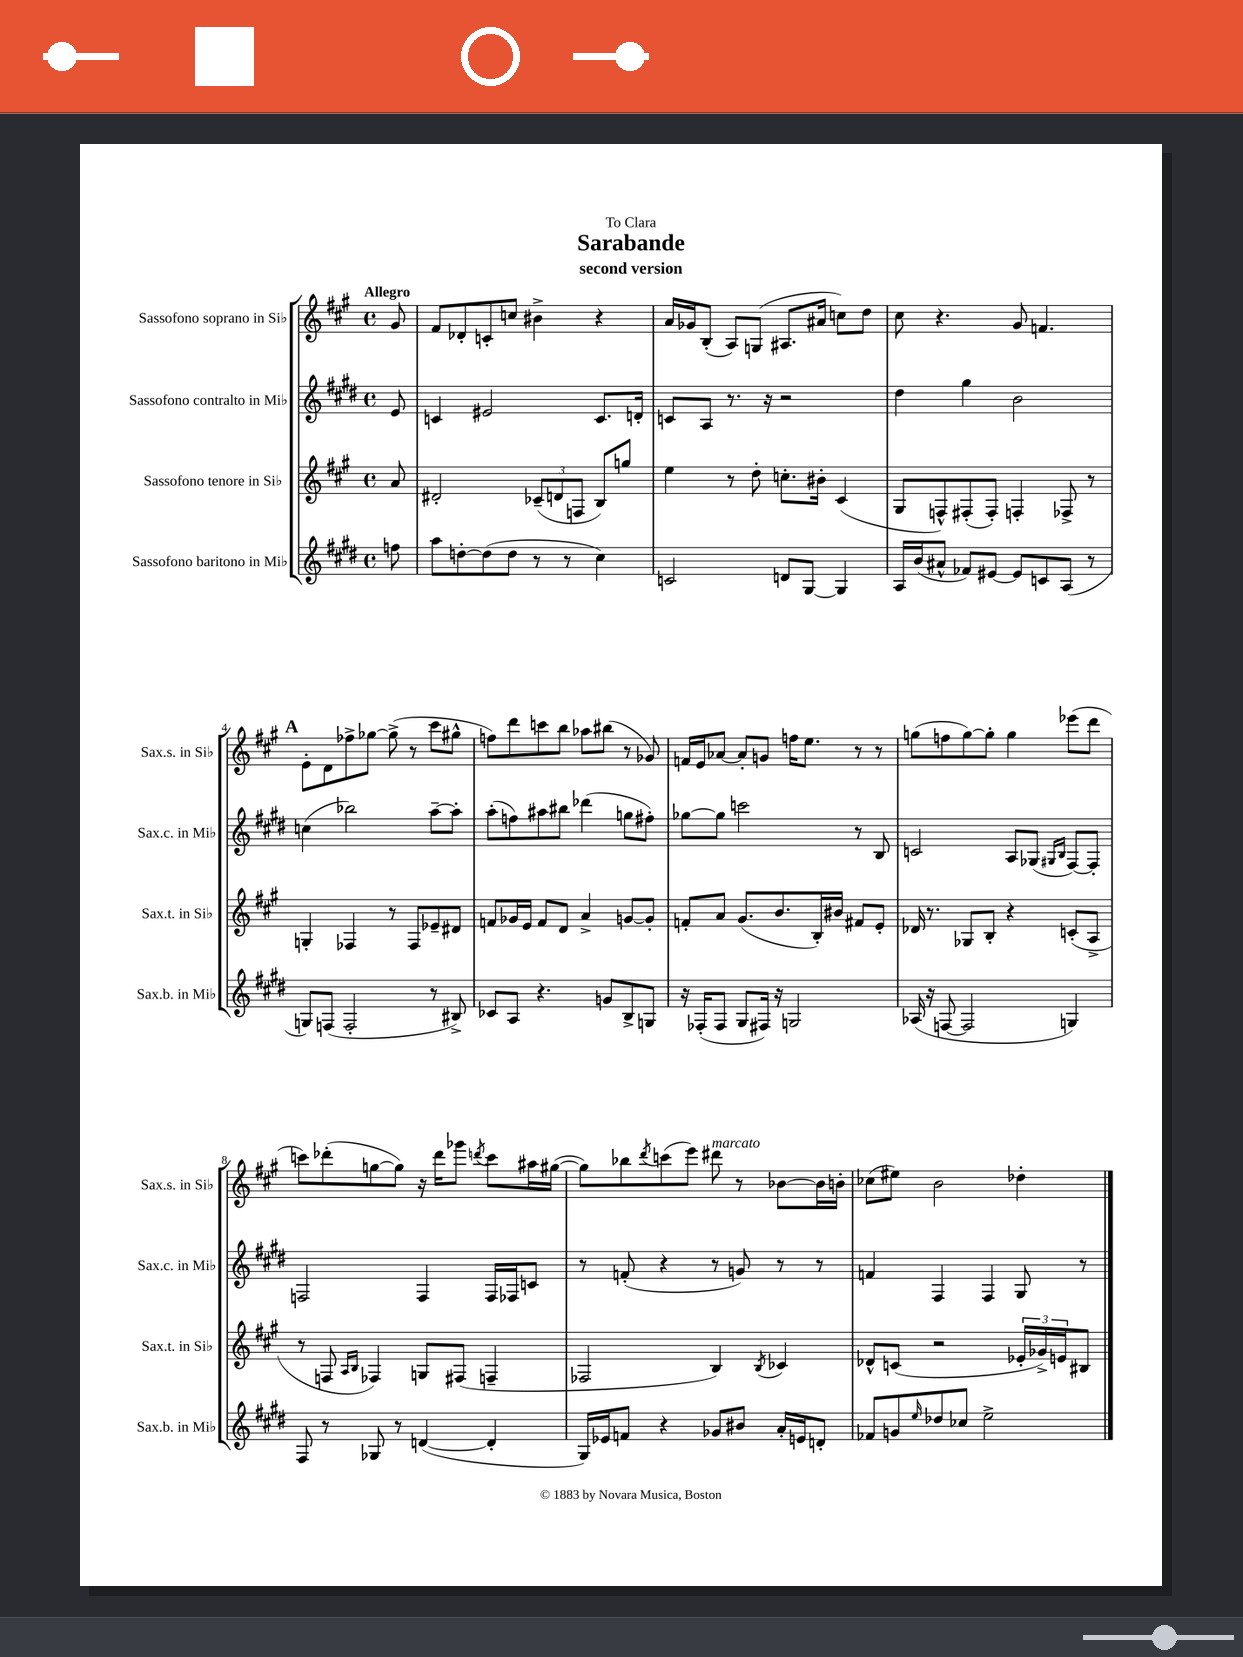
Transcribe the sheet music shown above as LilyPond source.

\header { title = "Sarabande" subtitle = "second version" dedication = "To Clara" }
<<
\new StaffGroup <<
\new Staff = "s0" \with { instrumentName = "Sassofono soprano in Sib" shortInstrumentName = "Sax.s. in Sib" } {
    \clef treble \key a \major \defaultTimeSignature \time 4/4 \partial 8 \tempo "Allegro"
    gis'8 |
    fis'8 des'8-. c'8-. c''8 bis'4-> r4 |
    a'16 ges'16 b8-.( a8) g8( ais8. ais'16 c''8) d''8 |
    cis''8 r4. gis'8 f'4. |
    \mark \markup { \bold "A" } e'8-. d'8 fes''8-> ges''8~ ges''8->( r8 cis'''8 gis''8-^ |
    f''8) d'''8 c'''8 b''8 aes''8 bis''8( r8 ges'8) |
    f'16 e'16 aes'8~ aes'8-. g'8 f''16 e''8. r8 r8 |
    g''8( f''8 g''8~) g''8-. g''4 ees'''8( d'''8 |
    c'''8) des'''8-.( g''8~ g''8) r16 des'''16 ges'''8 \acciaccatura { d'''8 } c'''8 ais''16 gis''16~( |
    gis''8) bes''8 \acciaccatura { d'''8 } c'''8( e'''8) dis'''8^\markup { \italic "marcato" } r8 bes'8~ bes'16 b'16-. |
    ces''8( eis''8) b'2 des''4-. \bar "|." |
}
\new Staff = "s1" \with { instrumentName = "Sassofono contralto in Mib" shortInstrumentName = "Sax.c. in Mib" } {
    \clef treble \key e \major \defaultTimeSignature \time 4/4 \partial 8
    e'8 |
    c'4 eis'2 c'8. d'16-. |
    c'8 a8 r8. r16 r2 |
    dis''4 gis''4 b'2 |
    \mark \markup { \bold "A" } c''4( bes''2) a''8~-- a''8-. |
    a''8-.( f''8) ais''8 bis''8 des'''4( g''8 fis''8-.) |
    ges''8~ ges''8 c'''2 r8 b8 |
    c'2 a8 ges8( \grace { gis16 b16 } fis8~) fis8-. |
    f2 f4 f16 fes16 c'8 |
    r8 f'8-.( r4 r8 g'8) r8 r8 |
    f'4 fis4 fis4 gis8 r8 \bar "|." |
}
\new Staff = "s2" \with { instrumentName = "Sassofono tenore in Sib" shortInstrumentName = "Sax.t. in Sib" } {
    \clef treble \key a \major \defaultTimeSignature \time 4/4 \partial 8
    a'8 |
    dis'2-. \tuplet 3/2 { ces'8--( d'8 f8 } b8) g''8 |
    e''4 r8 d''8-. c''8.-. bis'16-. cis'4( |
    gis8 f8-^) fis8-.( fis8-.) f4-. fes8-> r8 |
    \mark \markup { \bold "A" } g4-. fes4 r8 fes8 ees'8-- dis'8 |
    f'8 ges'16 e'16 f'8 d'8 a'4-> g'8~ g'8-. |
    f'8-. a'8 gis'8.( b'8. b16-.) bis'16 fis'8 e'8-. |
    des'16 r8. ges8 b8-. r4 c'8-.( a8-> |
    r8 f8 \grace { a16 b16 } fes4) g8 fis8( f4-- |
    fes2 b4) \acciaccatura { b8 } ces'4 |
    des'8-^ c'8( r2 \tuplet 3/2 { ees'16-. ges'16->) e'16 } bis8 \bar "|." |
}
\new Staff = "s3" \with { instrumentName = "Sassofono baritono in Mib" shortInstrumentName = "Sax.b. in Mib" } {
    \clef treble \key e \major \defaultTimeSignature \time 4/4 \partial 8
    f''8 |
    a''8 d''8~-. d''8( d''8 r8 r8 cis''4) |
    c'2 d'8 gis8~ gis4 |
    a16 b'16( ais'8-^ fes'8) eis'8~ eis'8 c'8 a8( r8 |
    \mark \markup { \bold "A" } g8) f8( f2-. r8 bis8->) |
    ces'8 a8 r4. g'8 b8-> g8 |
    r16 fes16-.( fes8 gis8 fis16) r16 g2 |
    aes16( r16 f8~ f2 g4) |
    fis8 r8 ges8 r8 d'4~( d'4-. |
    gis16) ees'16 f'8 r4 ges'8 bis'8 a'16-. e'16 d'8-. |
    fes'8 g'8 \grace { e''16 } des''8 ces''8 e''2-> \bar "|." |
}
>>
>>
